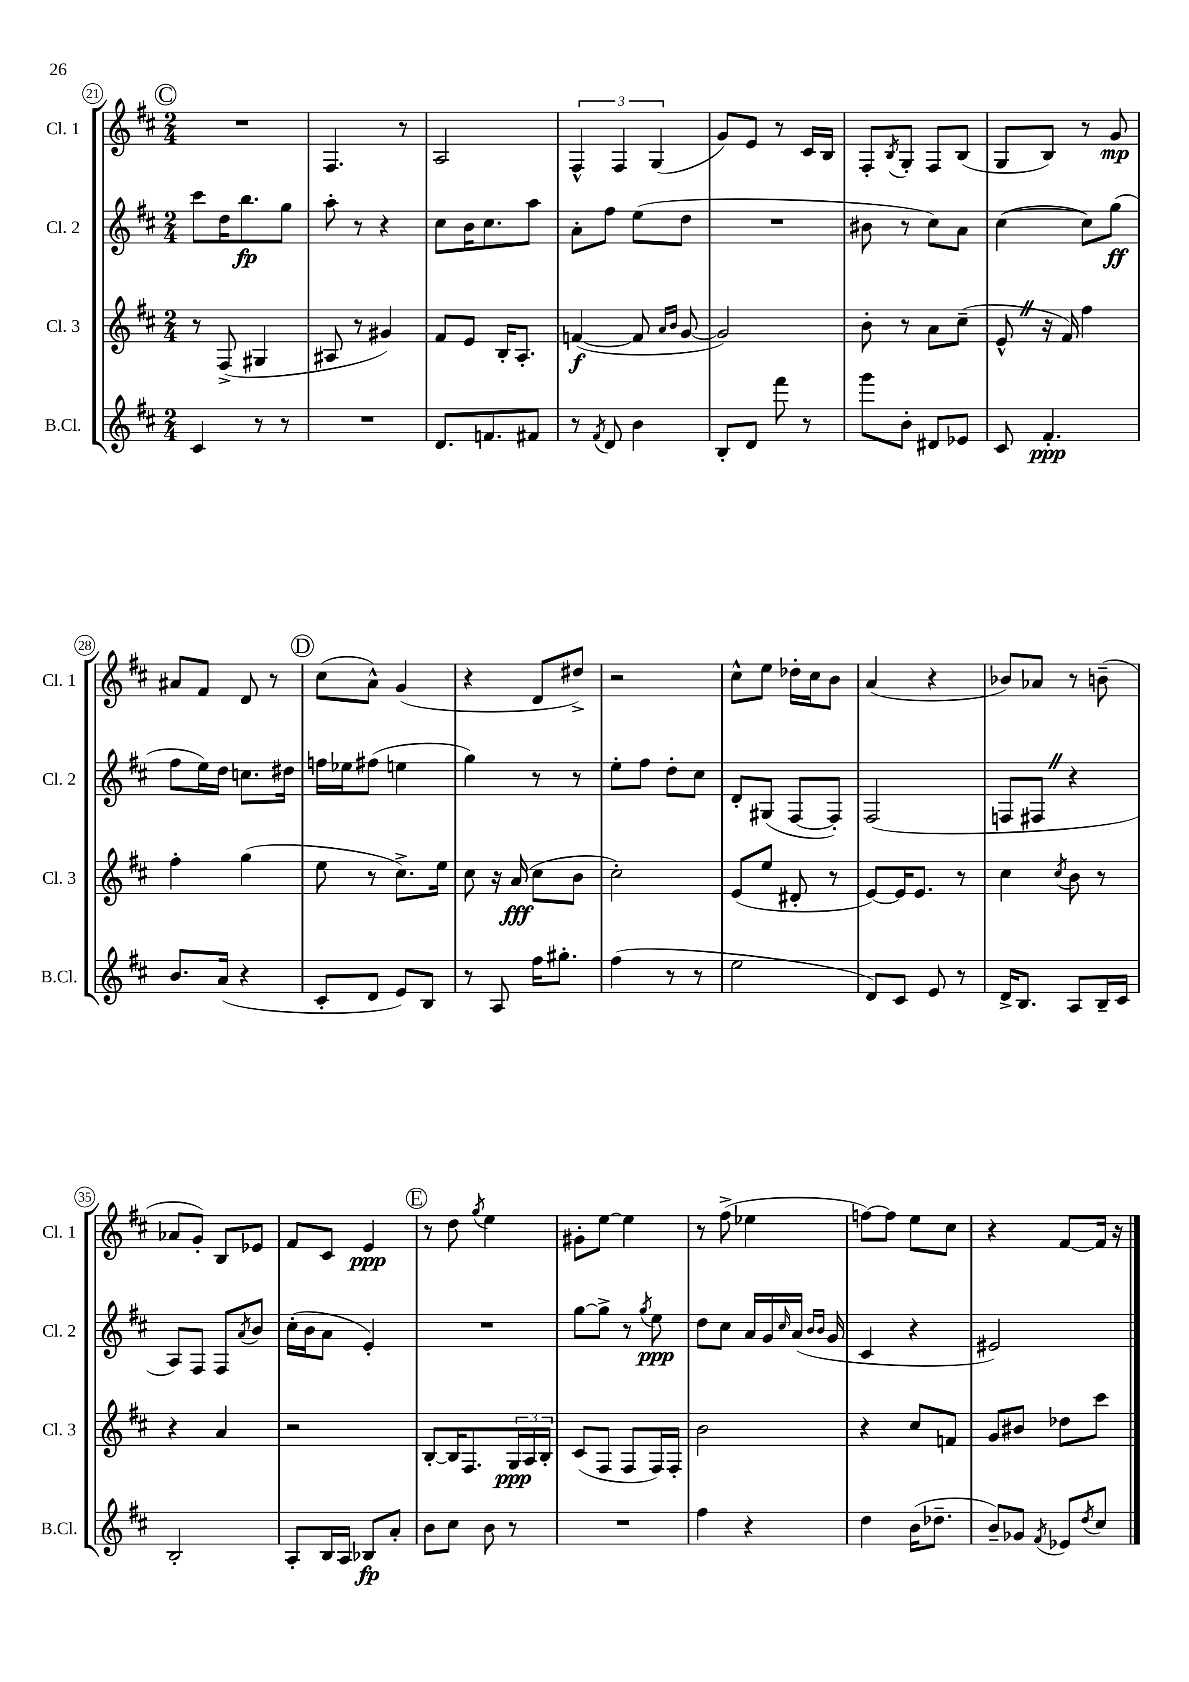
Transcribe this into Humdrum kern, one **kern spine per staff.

**kern	**kern	**kern	**kern
*staff4	*staff3	*staff2	*staff1
*clefG2	*clefG2	*clefG2	*clefG2
*k[f#c#]	*k[f#c#]	*k[f#c#]	*k[f#c#]
*M2/4	*M2/4	*M2/4	*M2/4
4c#/	8r	8ccc#\L	2r
.	(8F#^/	16dd\K	.
.	.	8.bb\	.
8r	4G#/	.	.
8r	.	8gg\J	.
=	=	=	=
2r	8A#/	8aa'\	4.F#/
.	8r	8r	.
.	4g#/)	4r	.
.	.	.	8r
=	=	=	=
8.d/L	8f#/L	8cc#\L	2A/
.	8e/J	16b\K	.
8.f/	.	8.cc#\	.
.	16B'/LK	.	.
.	8.A'/J	.	.
8f#/J	.	8aa\J	.
=	=	=	=
8r	([4f/	8a'\L	6F#^^/
8qf#/	.	.	.
8d/	.	8ff#\J	.
.	.	.	6F#/
4b\	8f/]	(8ee\L	.
.	.	.	(6G/
.	16qqa/LL	.	.
.	16qqb/JJ	.	.
.	[8g/	8dd\J	.
=	=	=	=
8B'/L	2g/])	2r	8g/L)
8d/J	.	.	8e/J
8fff#\	.	.	8r
8r	.	.	16c#/LL
.	.	.	16B/JJ
=	=	=	=
8ggg\L	8b'\	8b#\	8F#'/L
.	.	.	8qB/
8b'\J	8r	8r	8G'/J
8d#/L	8a\L	8cc#\L)	8F#/L
8e-/J	(8cc#~\J	8a\J	(8B/J
=	=	=	=
8c#/	8e^^/	([4cc#\	8G/L
4.f#'/	16r	.	8B/J)
.	16f#/)	.	.
.	4ff#\	8cc#\]L)	8r
.	.	(8gg\J	8g/
=	=	=	=
8.b/L	4ff#'\	8ff#\L	8a#/L
.	.	16ee\L)	8f#/J
(16a/Jk	.	16dd\JJ	.
4r	(4gg\	8.cc\L	8d/
.	.	.	8r
.	.	16dd#\Jk	.
=	=	=	=
8c#'/L	8ee\	16ff\LL	(8cc#\L
.	.	16ee-\J	.
8d/J	8r	(8ff#\J	8a^^\J)
8e/L)	8.cc#^\L)	4ee\	(4g/
8B/J	.	.	.
.	16ee\Jk	.	.
=	=	=	=
8r	8cc#\	4gg\)	4r
8A/	16r	.	.
.	(16a/	.	.
16ff#\LK	8cc#\L	8r	8d/L
8.gg#'\J	.	.	.
.	8b\J	8r	8dd#^/J)
=	=	=	=
(4ff#\	2cc#'\)	8ee'\L	2r
.	.	8ff#\J	.
8r	.	8dd'\L	.
8r	.	8cc#\J	.
=	=	=	=
2ee\	(8e/L	8d'/L	8cc#^^\L
.	8ee/J	(8G#/J	8ee\J
.	8d#'/	[8F#/L	16dd-'\LL
.	.	.	16cc#\J
.	8r	8F#'/]J)	8b\J
=	=	=	=
8d/L)	[8e/L)	(2F#/	(4a/
8c#/J	16e/]K	.	.
.	8.e/J	.	.
8e/	.	.	4r
8r	8r	.	.
=	=	=	=
16d^/LK	4cc#\	8F/L	8b-/L)
8.B/J	.	.	.
.	.	8F#/J	8a-/J
.	8qcc#/	.	.
8A/L	8b\	4r	8r
16B~/L	8r	.	(8b~\
16c#/JJ	.	.	.
=	=	=	=
2B'/	4r	8A/L)	8a-/L
.	.	8F#/J	8g'/J)
.	4a/	8F#/L	8B/L
.	.	8qa/	.
.	.	8b/J	8e-/J
=	=	=	=
8A'/L	2r	(16cc#'\LL	8f#/L
.	.	16b\J	.
16B/L	.	8a\J	8c#/J
16A/JJ	.	.	.
8B-/L	.	4e'/)	4e/
8a'/J	.	.	.
=	=	=	=
8b\L	[8B'/L	2r	8r
8cc#\J	16B/]K	.	8dd\
.	8.F#/	.	.
.	.	.	8qgg/
8b\	.	.	4ee\
8r	24G/L	.	.
.	24A/	.	.
.	24B'/JJ	.	.
=	=	=	=
2r	(8c#/L	[8gg\L	8g#'\L
.	8F#/J	8gg^\]J	[8ee\J
.	8F#/L	8r	4ee\]
.	.	8qgg/	.
.	16F#/L)	8ee\	.
.	16F#'/JJ	.	.
=	=	=	=
4ff#\	2b\	8dd\L	8r
.	.	8cc#\J	(8ff#^\
4r	.	16a/LL	4ee-\
.	.	16g/	.
.	.	16qqcc#/	.
.	.	(16a/JJ	.
.	.	16qqb/LL	.
.	.	16qqb/JJ	.
.	.	16g/	.
=	=	=	=
4dd\	4r	4c#/	[8ff\L)
.	.	.	8ff\]J
(16b\LK	8cc#/L	4r	8ee\L
8.dd-~\J	.	.	.
.	8f/J	.	8cc#\J
=	=	=	=
8b~/L)	8g/L	2e#/)	4r
8g-/J	8b#/J	.	.
8qf#/	.	.	.
8e-/L	8dd-\L	.	[8f#/L
8qdd/	.	.	.
8cc#/J	8ccc#\J	.	16f#/]Jk
.	.	.	16r
==	==	==	==
*-	*-	*-	*-
